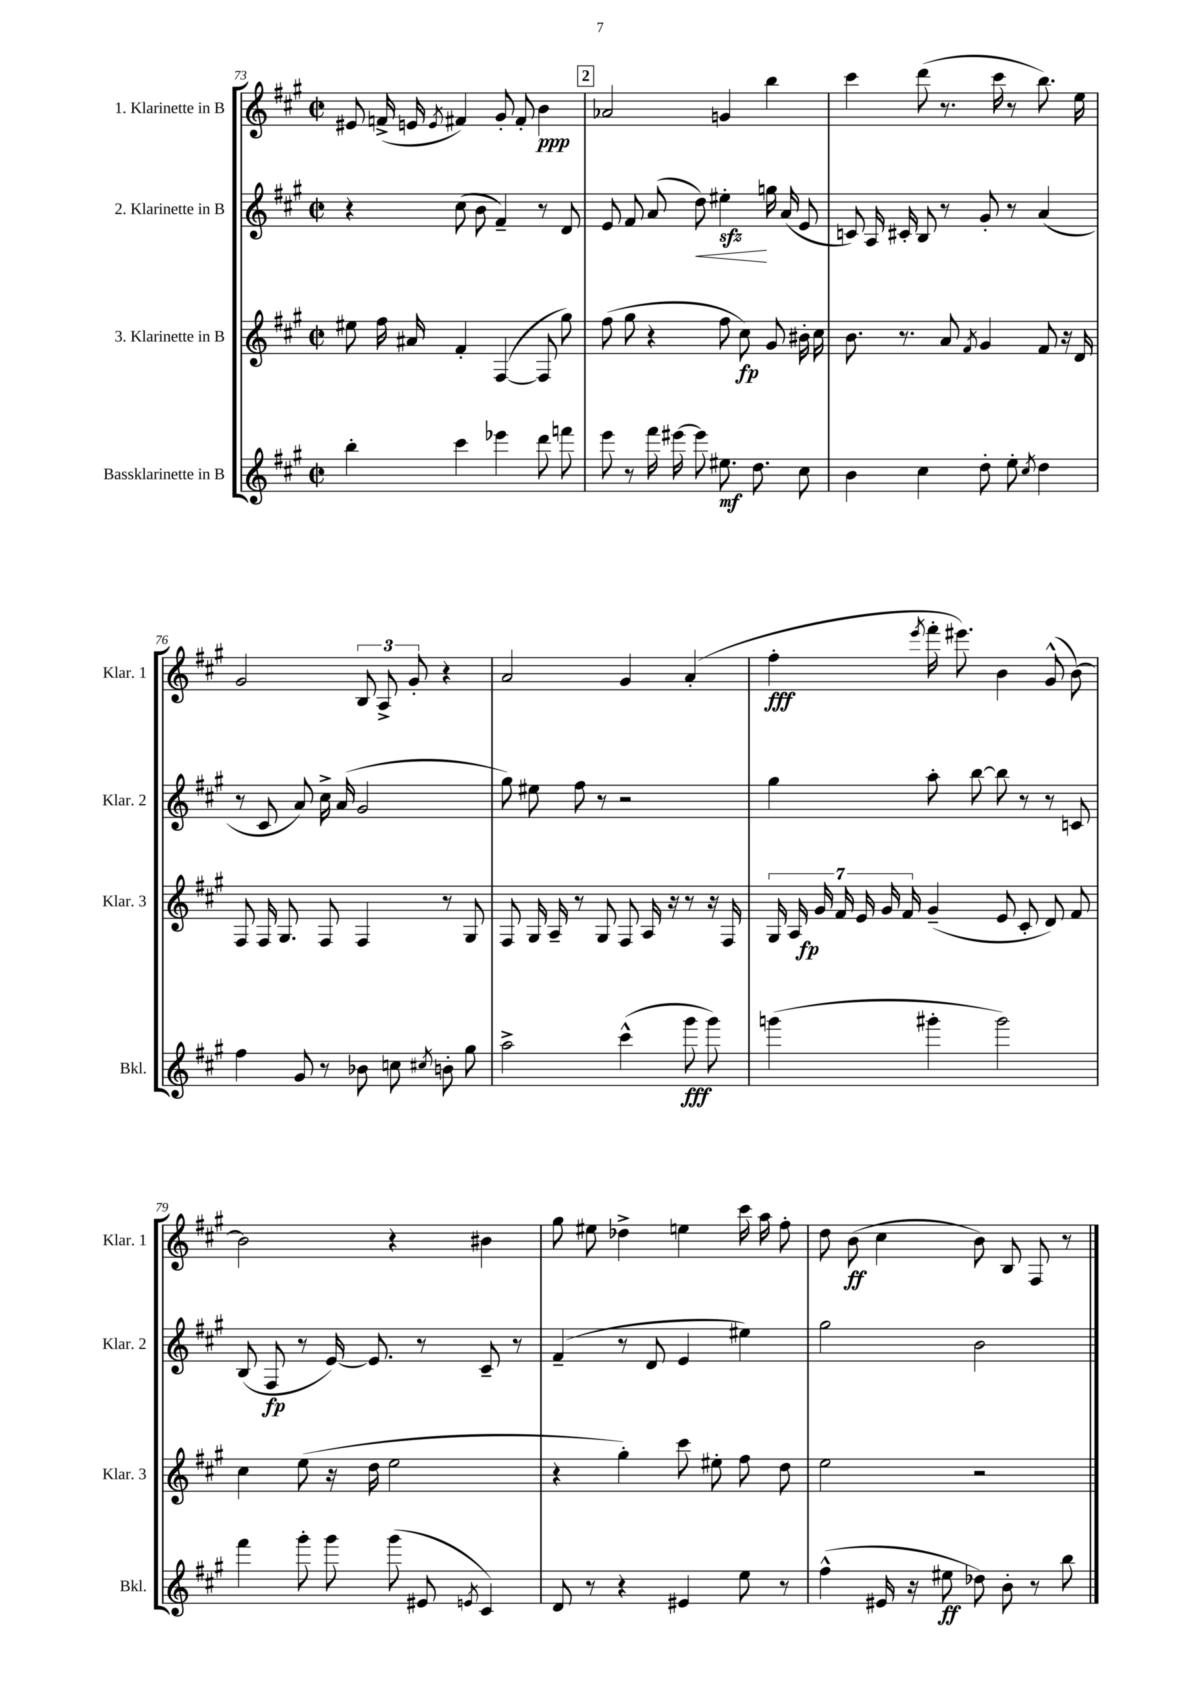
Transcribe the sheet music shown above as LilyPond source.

<<
\new StaffGroup <<
\new Staff = "s0" \with { instrumentName = "1. Klarinette in B" shortInstrumentName = "Klar. 1" } {
    \clef treble \key a \major \defaultTimeSignature \time 2/2
    \autoBeamOff eis'8 f'16->( e'16 \acciaccatura { e'8 } fis'4) gis'8-. fis'8-. b'4\ppp |
    \mark \markup { \box "2" } aes'2 g'4 b''4 |
    cis'''4 d'''8( r8. cis'''16 r8 b''8.) e''16 |
    gis'2 \tuplet 3/2 { b8 a8-> gis'8-. } r4 |
    a'2 gis'4 a'4-.( |
    fis''4-.\fff \acciaccatura { e'''8 } fis'''16-. eis'''8.) b'4 gis'8-^( b'8~) |
    b'2 r4 bis'4 |
    gis''8 eis''8 des''4-> e''4 cis'''16 a''16 fis''8-. |
    d''8 b'8\ff( cis''4 b'8) b8 fis8 r8 \bar "|." |
}
\new Staff = "s1" \with { instrumentName = "2. Klarinette in B" shortInstrumentName = "Klar. 2" } {
    \clef treble \key a \major \defaultTimeSignature \time 2/2
    \autoBeamOff r4 cis''8( b'8 fis'4--) r8 d'8 |
    \mark \markup { \box "2" } e'8 fis'8 a'8( d''8\<) eis''4-.\sfz\! g''16 a'16( e'8 |
    c'8) a16 cis'16-. b8 r8 gis'8-. r8 a'4( |
    r8 cis'8 a'8) cis''16-> a'16( gis'2 |
    gis''8) eis''8 fis''8 r8 r2 |
    gis''4 a''8-. b''8~ b''8 r8 r8 c'8 |
    b8( fis8\fp r8 e'16~) e'8. r8 cis'8-- r8 |
    fis'4--( r8 d'8 e'4 eis''4) |
    gis''2 b'2 \bar "|." |
}
\new Staff = "s2" \with { instrumentName = "3. Klarinette in B" shortInstrumentName = "Klar. 3" } {
    \clef treble \key a \major \defaultTimeSignature \time 2/2
    \autoBeamOff eis''8 fis''16 ais'16 fis'4-. fis4~( fis8 gis''8) |
    \mark \markup { \box "2" } fis''8( gis''8 r4 fis''8 cis''8\fp) gis'8 bis'16-. cis''16 |
    b'8. r8. a'8 \acciaccatura { fis'8 } gis'4 fis'8 r16 d'16 |
    fis8 fis16 gis8. fis8 fis4 r8 gis8 |
    fis8 gis16 a16-- r8 gis8 fis8 a16 r16 r8 r16 fis16 |
    \tuplet 7/4 { gis16 a16 gis'16\fp fis'16 e'16 gis'16 fis'16 } gis'4--( e'8 cis'8-. d'8) fis'8 |
    cis''4 e''8( r16 d''16 e''2 |
    r4 gis''4-.) cis'''8 eis''8-. fis''8 d''8 |
    e''2 r2 \bar "|." |
}
\new Staff = "s3" \with { instrumentName = "Bassklarinette in B" shortInstrumentName = "Bkl." } {
    \clef treble \key a \major \defaultTimeSignature \time 2/2
    \autoBeamOff b''4-. cis'''4 ees'''4 d'''8 f'''8 |
    \mark \markup { \box "2" } e'''8 r8 fis'''16 eis'''16~ eis'''8 eis''8.\mf d''8. cis''8 |
    b'4 cis''4 d''8-. e''8-. \acciaccatura { cis''8 } d''4 |
    fis''4 gis'8 r8 bes'8 c''8 \acciaccatura { cis''8 } b'8-. gis''8 |
    a''2-> cis'''4-^( gis'''8\fff gis'''8) |
    g'''4( gis'''4-. gis'''2) |
    fis'''4 gis'''8-. gis'''8 gis'''8( eis'8 \acciaccatura { e'8 } cis'4) |
    d'8 r8 r4 eis'4 e''8 r8 |
    fis''4-^( eis'16 r16 eis''8\ff des''8) b'8-. r8 b''8 \bar "|." |
}
>>
>>
\layout { \context { \Score currentBarNumber = #73 } }
